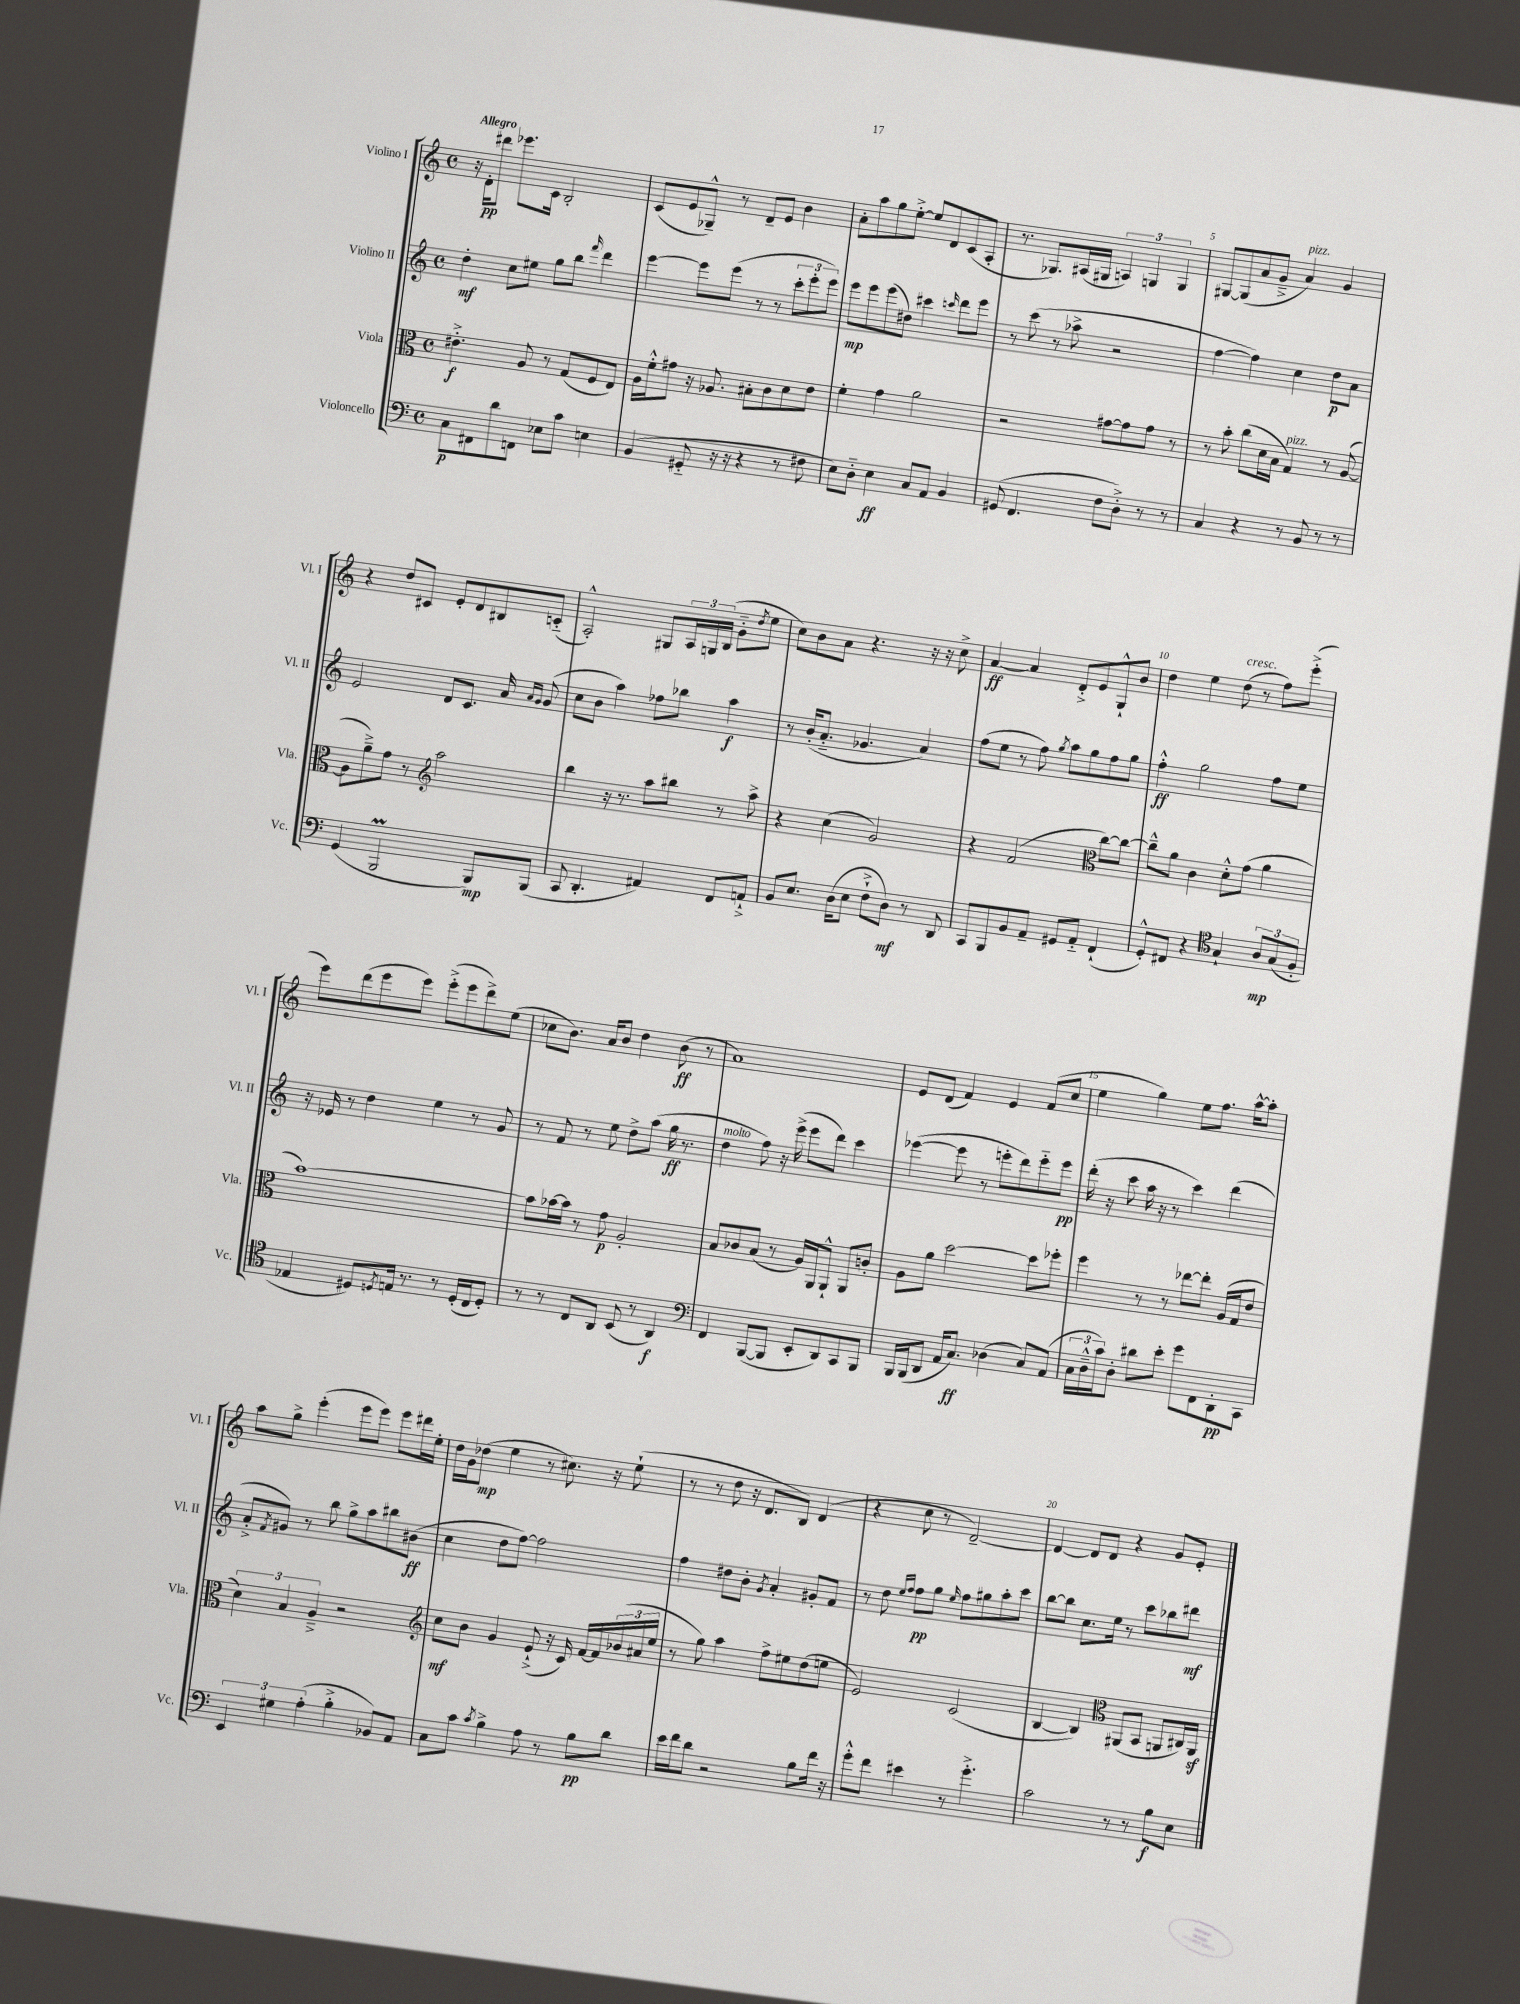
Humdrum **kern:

**kern	**dynam	**kern	**dynam	**kern	**dynam	**kern	**dynam
*part4	*part4	*part3	*part3	*part2	*part2	*part1	*part1
*staff4	*staff4	*staff3	*staff3	*staff2	*staff2	*staff1	*staff1
*I"Violoncello	*	*I"Viola	*	*I"Violino II	*	*I"Violino I	*
*I'Vc.	*	*I'Vla.	*	*I'Vl. II	*	*I'Vl. I	*
*clefF4	*	*clefC3	*	*clefG2	*	*clefG2	*
*k[]	*	*k[]	*	*k[]	*	*k[]	*
*M4/4	*	*M4/4	*	*M4/4	*	*M4/4	*
*met(c)	*	*met(c)	*	*met(c)	*	*met(c)	*
=1	=1	=1	=1	=1	=1	=1	=1
!	!	!	!	!	!	!LO:TX:a:B:t=Allegro	!
8C\L	p	4.e#X'^\	f	4dd'\	mf	16r	.
.	.	.	.	.	.	16d'\KL	pp
8FF#X\	.	.	.	.	.	8ddd#X\J	.
8d\	.	.	.	8cc\L	.	8.eee-X\L	.
8FFn\J	.	8A/	.	8ee#X\J	.	.	.
.	.	.	.	.	.	16c\Jk	.
8E-X\L	.	8r	.	8gg\L	.	2B'/	.
8c\J	.	(8G/L	.	8bb\J	.	.	.
.	.	.	.	16qqfff/	.	.	.
4En\	.	8F/	.	4ddd\	.	.	.
.	.	8E/J)	.	.	.	.	.
=2	=2	=2	=2	=2	=2	=2	=2
(4BB/	.	16A\LL	.	[4eee\	.	(8c/L	.
.	.	16f'^^\J	.	.	.	.	.
.	.	8g#X\J	.	.	.	8e/	.
8GG#X/	.	16r	.	8eee\L]	.	8G-X~^^/J)	.
.	.	8.A-X/	.	.	.	.	.
16r	.	.	.	(8eee\J	.	8r	.
16r	.	.	.	.	.	.	.
4r	.	8B#X'\L	.	8r	.	8d~/L	.
.	.	8c\	.	8r	.	8e/J	.
8r	.	8d\	.	12ccc'\L	.	4b\	.
.	.	.	.	12eee'\	.	.	.
8F#X\	.	8e\J	.	.	.	.	.
.	.	.	.	12eee\J)	.	.	.
=3	=3	=3	=3	=3	=3	=3	=3
8E\L)	.	4f'\	.	8eee\L	mp	8a'\L	.
8D\J	.	.	.	8eee\	.	8aa\	.
4E\	ff	4g\	.	(8eee\	.	8gg\	.
.	.	.	.	8dd#X\J)	.	[8ee'^\J	.
8C/L	.	2a\	.	4ccc#X\	.	8ee/L]	.
8AA/J	.	.	.	.	.	8d/	.
.	.	.	.	16qqcccn/	.	.	.
4BB/	.	.	.	8ddd\L	.	(8c/	.
.	.	.	.	8eee\J	.	8A'/J	.
=4	=4	=4	=4	=4	=4	=4	=4
(8GG#X/	.	2r	.	8r	.	8.r	.
4.FF/	.	.	.	(8ccc\	.	.	.
.	.	.	.	.	.	8.G-X/L)	.
.	.	.	.	8r	.	.	.
.	.	.	.	8aa-X^\	.	(16A#X/L	.
.	.	.	.	.	.	16G#X/JJ	.
8F\L	.	[8g#X\L	.	2r	.	6An/)	.
8D'^\J)	.	8g#\]	.	.	.	.	.
.	.	.	.	.	.	6Gn/	.
8r	.	8g#\J	.	.	.	.	.
.	.	.	.	.	.	6G/	.
8r	.	8r	.	.	.	.	.
=5	=5	=5	=5	=5	=5	=5	=5
4C/	.	8r	.	[4ff\	.	[8G#X/L	.
.	.	8b'\	.	.	.	(8G#/]	.
4r	.	(8cc\L	.	4ff\])	.	8a/	.
.	.	16d\L	.	.	.	8g~^/J	.
.	.	16B\JJ	.	.	.	.	.
!	!	!	!	!	!	!LO:TX:a:i:t=pizz.	!
!	!	!LO:TX:a:i:t=pizz.	!	!	!	!	!
8r	.	4G/)	.	4cc\	.	4a/)	.
8BB/	.	.	.	.	.	.	.
8r	.	8r	.	8dd\L	p	4g/	.
8r	.	([8A/	.	8a\J	.	.	.
!!LO:LB:g=z
=6	=6	=6	=6	=6	=6	=6	=6
(4GG/	.	8A\L]	.	2e/	.	4r	.
.	.	8a~^\)	.	.	.	.	.
2BBBm/	.	8g\J	.	.	.	8dd/L	.
.	.	8r	.	.	.	8c#X/J	.
*	*	*clefG2	*	*	*	*	*
.	.	2aa\	.	8d/L	.	8e'/L	.
.	.	.	.	8.c/J	.	8d/	.
8BBB/L)	mp	.	.	.	.	8B#X/	.
.	.	.	.	16a/	.	.	.
.	.	.	.	16qqa/LL	.	.	.
.	.	.	.	16qqg/JJ	.	.	.
(8BBB/J	.	.	.	(8g/	.	(8cn/J	.
=7	=7	=7	=7	=7	=7	=7	=7
8CC/	.	4bb\	.	8cc\L	.	2A'^^/)	.
4.DD'/	.	.	.	8b\J	.	.	.
.	.	16r	.	4aa\)	.	.	.
.	.	8.r	.	.	.	.	.
4AA#X/)	.	8aa\L	.	8ff-X\L	.	8G#X/L	.
.	.	8bb#X\J	.	8bb-X\J	.	24A/L	.
.	.	.	.	.	.	24Gn/	.
.	.	.	.	.	.	(24B/JJ	.
8FF/L	.	8r	.	4aa\	f	8g\L	.
.	.	.	.	.	.	8qdd/	.
8AAn`^/J	.	8aa^\	.	.	.	8ee\J	.
=8	=8	=8	=8	=8	=8	=8	=8
8BB/L	.	4r	.	8r	.	8cc\L)	.
8.E/J	.	.	.	(16b'/KL	.	8b\	.
.	.	.	.	8.a/J	.	.	.
.	.	(4cc\	.	.	.	8a\J	.
(16D\KL	.	.	.	.	.	.	.
8E\J	.	.	.	4.g-X/	.	4.r	.
8F`^\L	.	2g/)	.	.	.	.	.
8D\J)	mf	.	.	.	.	.	.
8r	.	.	.	4a/)	.	16r	.
.	.	.	.	.	.	16r	.
8DD/	.	.	.	.	.	8cc^\	.
=9	=9	=9	=9	=9	=9	=9	=9
8CC/L	.	4r	.	(8ff\L	.	[4a/	ff
8BBB/	.	.	.	8ee\J	.	.	.
8BB/	.	(2f/	.	8r	.	4a/]	.
8AA~/J	.	.	.	8ff\)	.	.	.
.	.	.	.	8qgg/	.	.	.
8GG#X/L	.	.	.	8aa\L	.	8d'^/L	.
8AA/J	.	.	.	8gg\	.	8e/	.
*	*	*clefC3	*	*	*	*	*
(4FF`/	.	[8cc\L)	.	8ff\	.	8G`^^/	.
.	.	8cc\J_	.	8gg\J	.	8b/J	.
=10	=10	=10	=10	=10	=10	=10	=10
8GG'^^/L)	.	8cc~^^\L]	.	4ff'^^\	ff	4dd\	.
8FF#X/J	.	8a\J	.	.	.	.	.
4r	.	4c\	.	2gg\	.	4ee\	.
*clefC4	*	*	*	*	*	*	*
!	!	!	!	!	!	!LO:TX:a:i:t=cresc.	!
4G`/	.	8d'^^\L	.	.	.	(8dd\	.
.	.	(8g\J	.	.	.	8r	.
12A/L	mp	4a\	.	8ff\L	.	8ff\L)	.
(12G/	.	.	.	.	.	.	.
.	.	.	.	8ee\J	.	(8eee'^\J	.
12F'/J	.	.	.	.	.	.	.
!!LO:LB:g=z
=11	=11	=11	=11	=11	=11	=11	=11
4E-X/	.	[1b)	.	16r	.	8eee\L)	.
.	.	.	.	16e-X/	.	.	.
.	.	.	.	8r	.	(8ddd\	.
8D#X/L)	.	.	.	4dd\	.	8eee\	.
8qDn/	.	.	.	.	.	.	.
16En/Jk	.	.	.	.	.	8eee\J)	.
8.r	.	.	.	.	.	.	.
.	.	.	.	4ee\	.	(8eee'^\L	.
8r	.	.	.	.	.	8eee\	.
(16D'/LL	.	.	.	8r	.	8ddd^\)	.
16C/J	.	.	.	.	.	.	.
8D'/J)	.	.	.	8g/	.	(8ee\J	.
=12	=12	=12	=12	=12	=12	=12	=12
8r	.	8b\L]	.	8r	.	8cc-X\L	.
8r	.	[16b-X\L	.	8f/	.	8.b\J)	.
.	.	16b-\JJ]	.	.	.	.	.
8C/L	.	8r	.	8r	.	.	.
.	.	.	.	.	.	16a/KL	.
8AA/J	.	8g\	p	8ee\	.	8b/J	.
(8BB/	.	2A'/	.	8dd^\L	.	4dd\	.
8r	.	.	.	(8aa\J	.	.	.
4AA/)	f	.	.	16gg\	ff	(8b\	ff
.	.	.	.	8.r	.	.	.
.	.	.	.	.	.	8r	.
=13	=13	=13	=13	=13	=13	=13	=13
*clefF4	*	*	*	*	*	*	*
!	!	!	!	!LO:TX:a:i:t=molto	!	!	!
4FF/	.	8B/L	.	4dd\	.	1a)	.
.	.	8c-X/	.	.	.	.	.
([8BBB/L	.	(8B/J	.	8ff\)	.	.	.
8BBB/J]	.	8r	.	16r	.	.	.
.	.	.	.	(16eee^\	.	.	.
8EE'/L	.	16A/LL)	.	8eee\L	.	.	.
.	.	16AA/J	.	.	.	.	.
8DD/)	.	8AA`^^/J	.	8ddd\J)	.	.	.
8CC/	.	8AA/L	.	4ccc\	.	.	.
8BBB/J	.	8cn'/J	.	.	.	.	.
=14	=14	=14	=14	=14	=14	=14	=14
16BBB/LL	.	8A\L	.	([4eee-X\	.	8e/L	.
(16BBB/J	.	.	.	.	.	.	.
8DD/J	.	8a\J	.	.	.	(8d/J	.
16AA/KL	.	[2dd\	.	8eee-\]	.	4f/)	.
8.C/J)	ff	.	.	.	.	.	.
.	.	.	.	8r	.	.	.
(4D-X\	.	.	.	8eeen'\L	.	4e/	.
.	.	.	.	8ddd\)	.	.	.
8C/L)	.	8dd\L]	.	8eee\	.	(8f/L	.
(8AA/J	.	8ff-X'\J	.	8eee\J	pp	8cc/J	.
=15	=15	=15	=15	=15	=15	=15	=15
24C\LL	.	4ff\	.	(16ddd'\	.	4ee\	.
24D~^^\	.	.	.	.	.	.	.
.	.	.	.	16r	.	.	.
24c\J)	.	.	.	.	.	.	.
8D'\J	.	.	.	8ccc\	.	.	.
8d#X\L	.	8r	.	16aa\	.	4gg\)	.
.	.	.	.	16r	.	.	.
8e'\J	.	8r	.	8r	.	.	.
8g\L	.	[8ee-X\L	.	4ccc\)	.	8ee\L	.
8FF\	.	8ee-'\J]	.	.	.	8.ff\J	.
8DD'\	pp	(16A/LL	.	(4ddd\	.	.	.
.	.	16G/J	.	.	.	[16aa^^\KL	.
8CC\J	.	8e/J	.	.	.	8aa'\J]	.
!!LO:LB:g=z
=16	=16	=16	=16	=16	=16	=16	=16
6EE/	.	6d\)	.	8a'^/L	.	8aa\L	.
.	.	.	.	8qf/	.	.	.
.	.	.	.	8g#X/J)	.	8gg^\J	.
6G#X\	.	6B/	.	.	.	.	.
.	.	.	.	8r	.	(4eee'\	.
(6A'\	.	6A~^/	.	.	.	.	.
.	.	.	.	8bb\	.	.	.
4B'^\	.	2r	.	8gg^\L	.	8eee\L	.
.	.	.	.	8aa\	.	8eee\J)	.
8BB-X/L)	.	.	.	8bb#X\	.	8eee\L	.
8AA/J	.	.	.	(8b#X\J	ff	16ddd#X\L	.
.	.	.	.	.	.	16ee'\JJ	.
=17	=17	=17	=17	=17	=17	=17	=17
*	*	*clefG2	*	*	*	*	*
8C\L	.	8cc\L	mf	4cc\	.	16dd\LL	.
.	.	.	.	.	.	16g\J	.
8c\J	.	8b\J	.	.	.	(8dd-X\J	mp
8qc/	.	.	.	.	.	.	.
4B^\	.	4g/	.	8dd\L	.	4ee\	.
.	.	.	.	[8ff\J)	.	.	.
8A\	.	(8e`^/	.	2ff\]	.	8r	.
8r	.	16r	.	.	.	8.cc#X\)	.
.	.	16c/)	.	.	.	.	.
8B\L	pp	[16f/LL	.	.	.	.	.
.	.	16f/]	.	.	.	16r	.
8d\J	.	(24b-X/	.	.	.	(8ee`\	.
.	.	24a#X/	.	.	.	.	.
.	.	24ee/JJ	.	.	.	.	.
=18	=18	=18	=18	=18	=18	=18	=18
16e\LL	.	8r	.	4ff\	.	8r	.
16f\J	.	.	.	.	.	.	.
8d\J	.	8gg\)	.	.	.	8r	.
2r	.	4aa\	.	8dd#X\L	.	8dd\	.
.	.	.	.	8b'\J	.	16r	.
.	.	.	.	.	.	8.d/L	.
.	.	.	.	8qg/	.	.	.
.	.	8ff^\L	.	4a'/	.	.	.
.	.	8ee#X\	.	.	.	8B/J)	.
8B\L	.	(8dd\	.	8g#X'/L	.	(4d/	.
16f\Jk	.	8een\J	.	8f/J	.	.	.
16r	.	.	.	.	.	.	.
=19	=19	=19	=19	=19	=19	=19	=19
8g'^^\L	.	2e/)	.	8r	.	4r	.
8f\J	.	.	.	8dd\	.	.	.
.	.	.	.	16qqee/LL	.	.	.
.	.	.	.	16qqff/JJ	.	.	.
4e#X\	.	.	.	8ff\L	pp	8cc\	.
.	.	.	.	8gg\J	.	8r	.
.	.	.	.	16qqee/	.	.	.
8r	.	(2c/	.	8ff\L	.	[2d~/)	.
4.g'^\	.	.	.	8gg#X\	.	.	.
.	.	.	.	8aa'\	.	.	.
.	.	.	.	8ccc\J	.	.	.
=20	=20	=20	=20	=20	=20	=20	=20
2c\	.	[4B/	.	[8bb\L	.	4d/_	.
.	.	.	.	8bb\J]	.	.	.
.	.	4B/])	.	8.cc\L	.	8d/L]	.
.	.	.	.	.	.	8d/J	.
.	.	.	.	16ee\Jk	.	.	.
*	*	*clefC3	*	*	*	*	*
8r	.	(8AA#X/L	.	8r	.	4r	.
8r	.	8BB/J	.	8ccc\L	.	.	.
8B\L	f	8AAn/L	.	8bb-X\	.	8g/L	.
8E\J	.	16C#X/L)	.	8ddd#X\J	mf	8e'/J	.
.	.	16AAz/JJ	.	.	.	.	.
==	==	==	==	==	==	==	==
*-	*-	*-	*-	*-	*-	*-	*-
